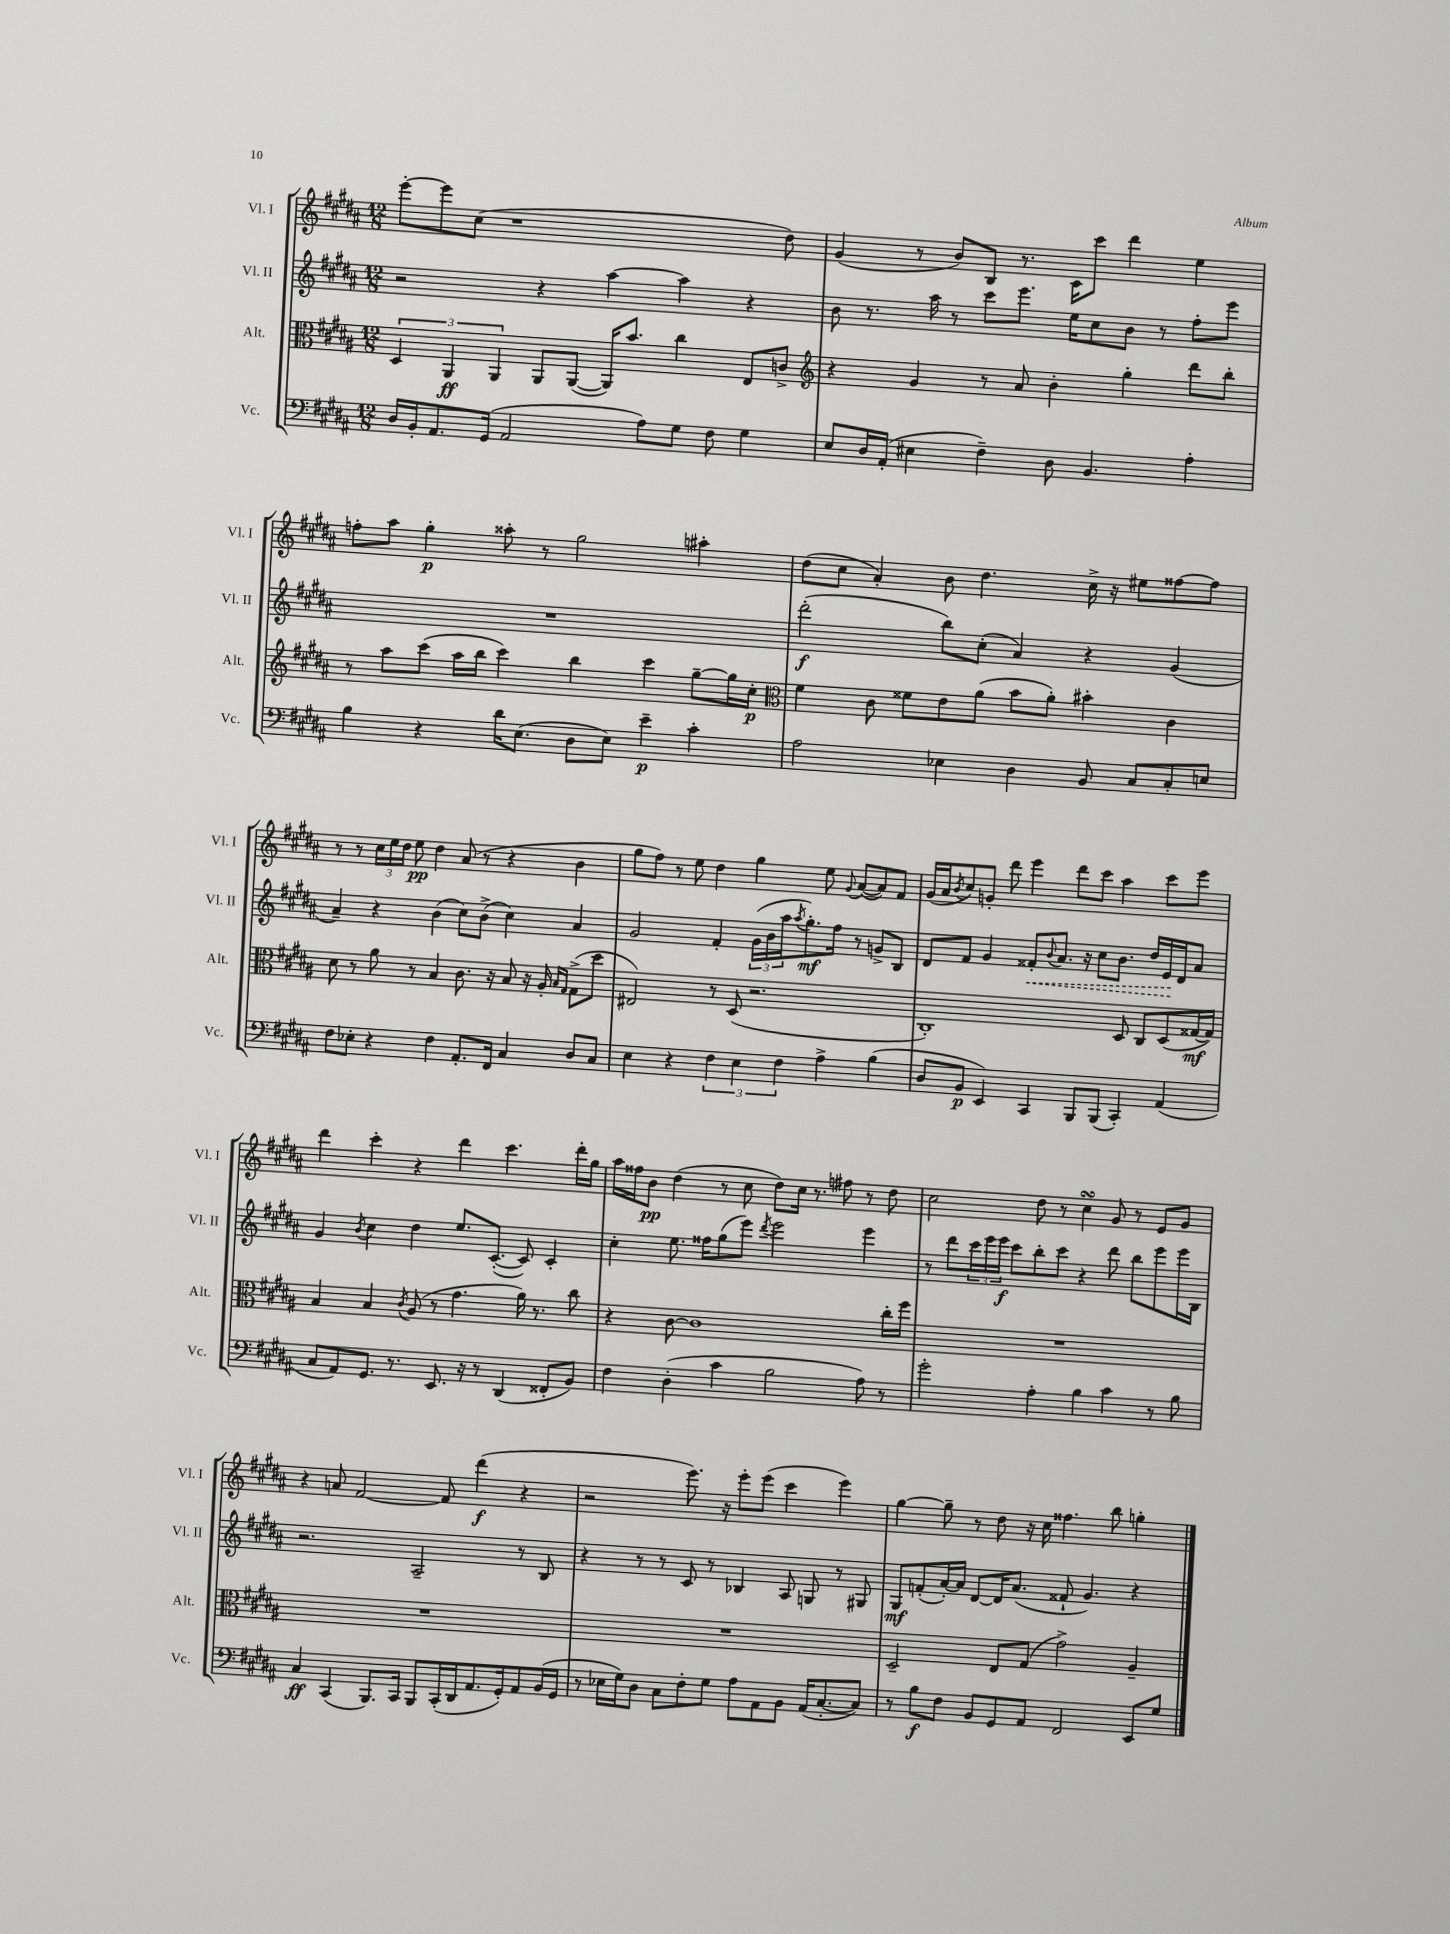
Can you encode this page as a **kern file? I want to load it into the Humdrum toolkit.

**kern	**kern	**kern	**kern
*staff4	*staff3	*staff2	*staff1
*clefF4	*clefC3	*clefG2	*clefG2
*k[f#c#g#d#a#]	*k[f#c#g#d#a#]	*k[f#c#g#d#a#]	*k[f#c#g#d#a#]
*M12/8	*M12/8	*M12/8	*M12/8
16D#	6D#	2r	[8eee'
16BB'	.	.	.
8.AA#	.	.	8eee]
.	6AA#	.	.
.	.	.	(8cc#
(16GG#	.	.	.
.	6AA#	.	.
2AA#	.	.	1r
.	8AA#	4r	.
.	([8AA#	.	.
.	16AA#])	[4aa#	.
.	8.b	.	.
8A#)	.	.	.
8G#	4cc#	4aa#]	.
8F#	.	.	.
4G#	8E	4r	.
.	8c^	.	8dd#)
=	=	=	=
*	*clefG2	*	*
8E	4r	8b	(4g#
16D#	.	8.r	.
(16AA#'	.	.	.
4E#	4g#	.	8r
.	.	16aa#	.
.	.	8r	8b)
4F#~)	8r	8ccc#	8B
.	8a#	8.eee	8.r
8D#	4b'	.	.
.	.	16ee	16c#
4.BB	.	8cc#	8ccc#
.	4gg#'	8b	4ddd#
.	.	8r	.
4A#'	8ddd#	8ff#'	4ee
.	8bb'	8eee	.
=	=	=	=
4B	8r	1.r	8ff'
.	8aa#	.	8aa#
4r	(8ccc#	.	4gg#'
.	16aa#	.	.
.	16bb	.	.
16d#	4ccc#)	.	8aa##'
(8.E	.	.	.
.	.	.	8r
8D#	4bb	.	2gg#
8E)	.	.	.
4e~	4ccc#	.	.
4c#'	[8gg#~	.	4aa#'
.	16gg#]	.	.
.	16cc#'	.	.
=	=	=	=
*	*clefC3	*	*
2A#	4f#	(2ddd#'	(8dd#
.	.	.	8cc#
.	8c#	.	4a#')
.	8f##	.	.
4E-	8e	8bb)	8b
.	(8a#	(8cc#'	4.dd#
4D#	8b	4a#)	.
.	8a#')	.	.
8BB	4b#'	4r	16cc#^
.	.	.	16r
8C#	.	.	8ee#
8C#'	4c#	(4g#	[8ff##
8E	.	.	8ff##]
=	=	=	=
8F#	8d#	4a#~)	8r
8E-'	8r	.	8r
4r	8a#	4r	24cc#
.	.	.	24ee
.	.	.	24dd#
.	8r	.	8ee
4F#	4B	(4b	4dd#
8.AA#'	8.c#	8cc#)	(8a#
.	.	(8b^	8r
16FF#	16r	.	.
4C#	8B	4cc#)	4r
.	16r	.	.
.	16A#'	.	.
.	16qqB	.	.
.	16qqG#	.	.
8D#	(8G#^	4a#	4b
8C#	8dd#	.	.
=	=	=	=
4E	2E#)	2g#	8gg#
.	.	.	8ff#)
4r	.	.	8r
.	.	.	8ee
6F#	8r	4f#'	4dd#
.	(8D#	.	.
6E	.	.	.
.	2.r	(24g#	4gg#
.	.	24b	.
6F#	.	24aa#	.
.	.	8qaa#	.
.	.	8.gg#')	.
4A#^	.	.	8ee
.	.	16ff#	.
.	.	.	8qqg#
.	.	8r	([8a#
(4B	.	8g^	8a#])
.	.	8B	8f#
=	=	=	=
8D#	1C#')	8d#	(16g#
.	.	.	16a#
.	.	.	8qb
8BB	.	8f#	8cc#)
4EE)	.	4g#	8g'
.	.	.	8ddd#
4CC#	.	8f##'	4eee
.	.	8qqb	.
.	.	8.a#	.
8BBB	.	.	8ddd#
.	.	16r	.
(8BBB	.	8cc#	8ccc#
4CC#')	8D#	8.b	4aa#
.	8C#	.	.
.	.	16dd#	.
(4AA#	(8D#	16e	8ccc#
.	.	16d#	.
.	[16G##	8a#	8eee
.	16G##])	.	.
=	=	=	=
8C#	4B	4g#	4ddd#
8AA#)	.	.	.
.	.	8qb	.
8.GG#	4B	4cc#	4ccc#'
8.r	.	.	.
.	8qc#	.	.
.	(8A#	4dd#	4r
8.EE	8r	.	.
.	4.g#	8.ee	4ddd#
16r	.	.	.
8r	.	.	.
.	.	([8.c#'	.
(4DD#	.	.	4.ccc#
.	16a#)	8c#])	.
.	8.r	.	.
8FF##'	.	4c#'	.
8BB)	8cc#	.	16ddd#'
.	.	.	16gg#
=	=	=	=
4F#	4r	4cc#'	16aa#
.	.	.	16ff##
.	.	.	8b
(4D#'	[8c#	8.ee	(4dd#
.	1c#]	.	.
.	.	16ff##	.
4c#	.	(8gg#	8r
.	.	8eee)	8cc#
.	.	8qddd#	.
2B	.	2eee	8dd#)
.	.	.	16cc#
.	.	.	8.r
.	.	.	8ff#
8A#)	.	4eee	8r
8r	16cc#'	.	8dd#
.	16ff#	.	.
=	=	=	=
2g#'	1.r	8r	2cc#
.	.	8ddd#	.
.	.	24ccc#	.
.	.	24eee	.
.	.	24eee	.
.	.	8ccc#	.
4A#'	.	8bb'	8dd#
.	.	8ccc#	8r
4B	.	4r	4cc#
4c#	.	8ddd#	8g#
.	.	8bb	8r
8r	.	8eee	8e
8B	.	16eee	8g#
.	.	16B	.
=	=	=	=
4C#	1.r	2.r	4r
(4CC#	.	.	8a
.	.	.	[2f#
8.BBB)	.	.	.
16CC#	.	.	.
8BBB	.	2A#~	.
(16CC#'	.	.	8f#]
16DD#	.	.	.
8.AA#	.	.	(4ddd#
16GG#')	.	.	.
8AA#	.	8r	4r
(16BB	.	8B	.
16GG#	.	.	.
=	=	=	=
8r	1.r	4r	2r
16E-	.	.	.
16G#)	.	.	.
8D#	.	8r	.
8C#	.	8r	.
8F#'	.	8c#	8.eee)
8G#	.	8r	.
.	.	.	16r
8A#	.	4B-	8eee'
8AA#	.	.	(8eee
8BB	.	8A#	4ccc#
(16AA#	.	8G	.
[8.C#'	.	.	.
.	.	8r	4eee)
8C#])	.	8G#	.
=	=	=	=
8r	2D#~	8G#	[4gg#
8B	.	(8f'	.
8F#	.	[16a#')	8gg#~]
.	.	16a#]	.
8BB	.	[8d#	8r
8GG#	8E	16d#]	8dd#
.	.	(8.a#	.
8AA#	(8G#	.	16r
.	.	.	16cc#
2FF#	2g#^)	8f##`	4.ff##
.	.	4.g#)	.
.	.	.	8bb
8EE	4A#~	4r	4gg'
8G#	.	.	.
==	==	==	==
*-	*-	*-	*-
